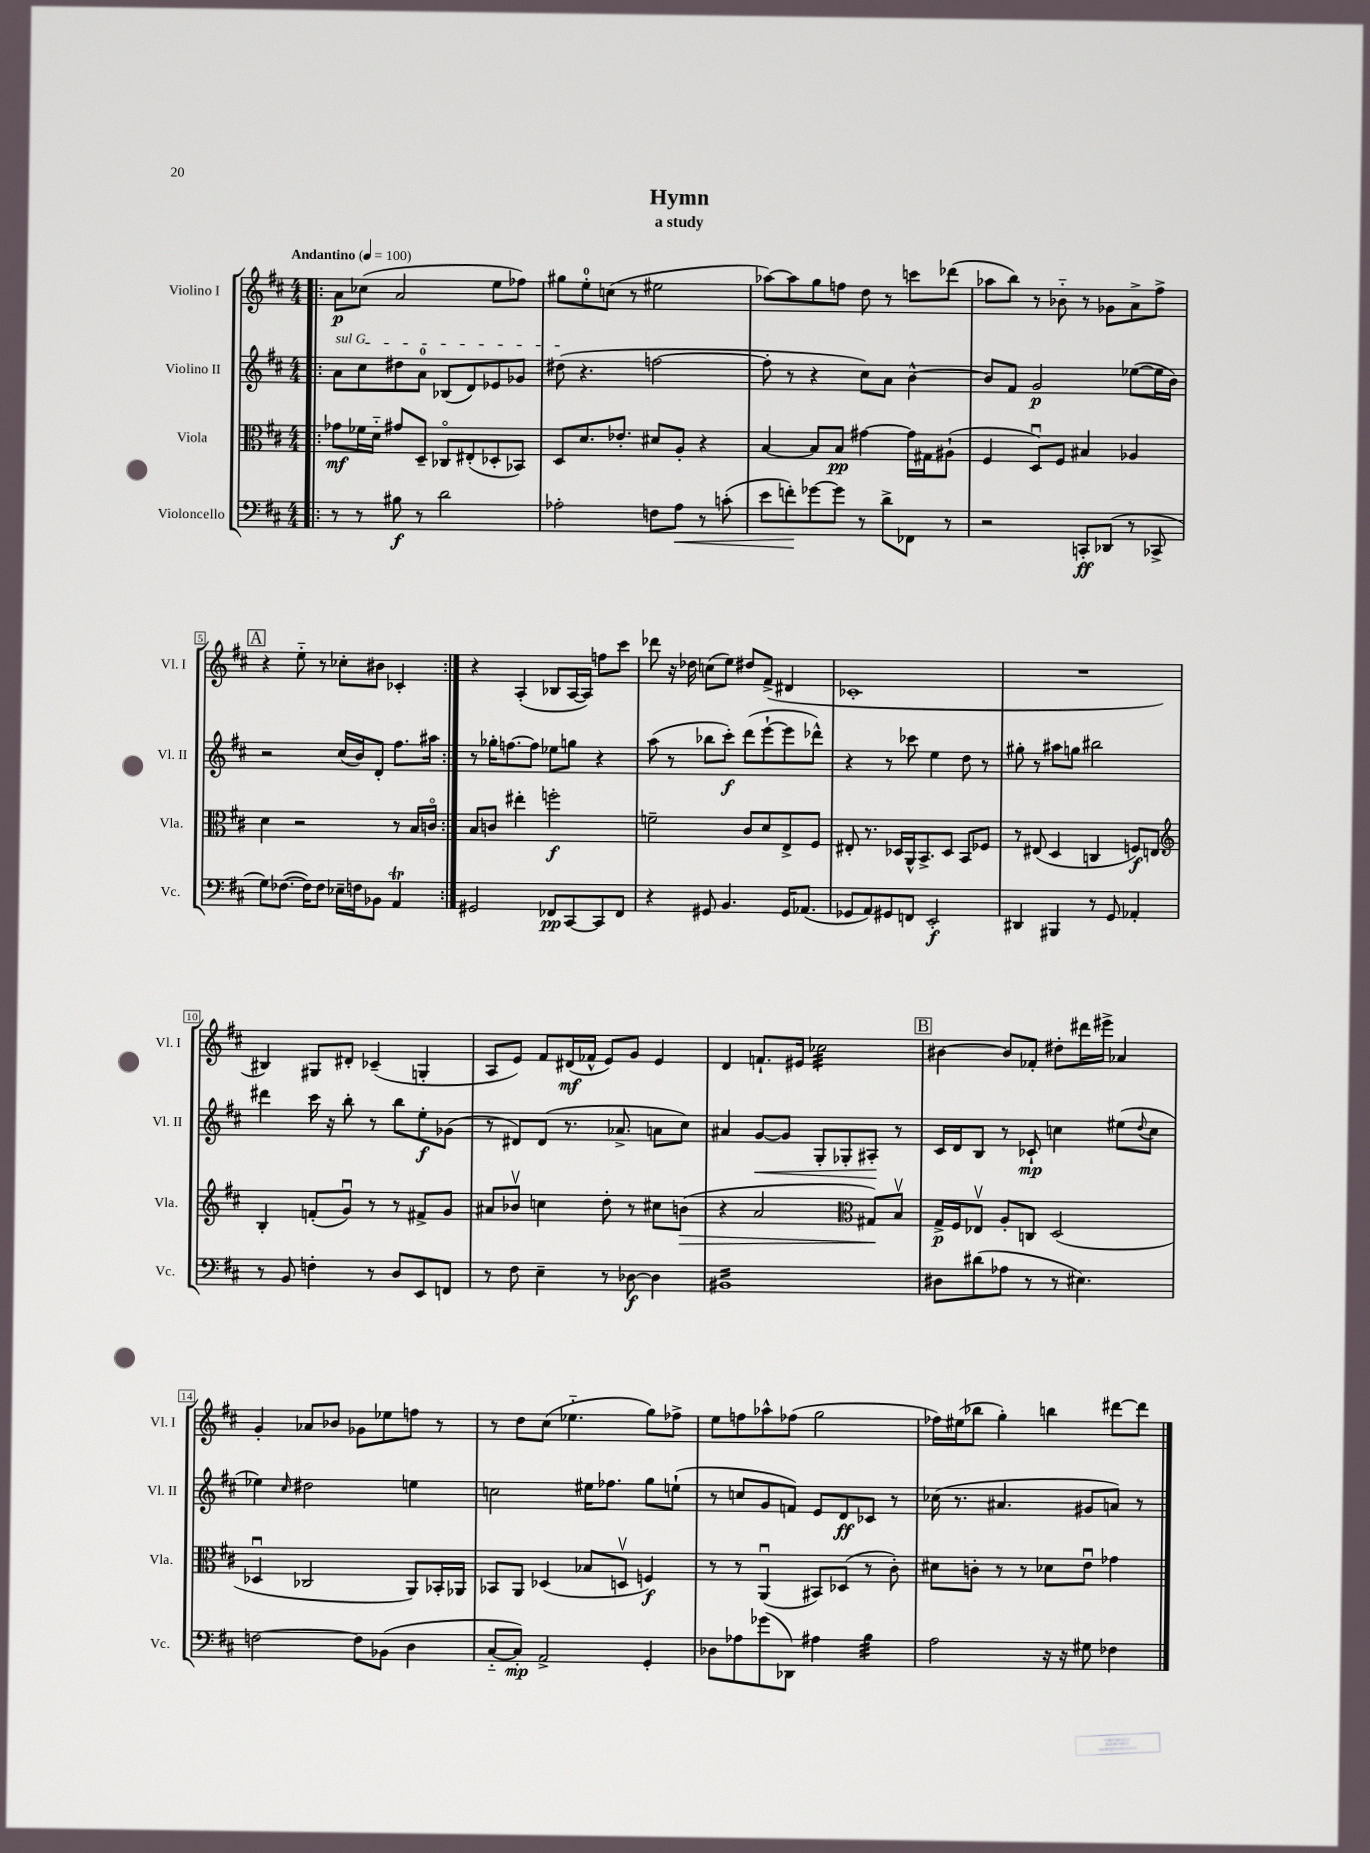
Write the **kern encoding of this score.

**kern	**kern	**kern	**kern
*staff4	*staff3	*staff2	*staff1
*clefF4	*clefC3	*clefG2	*clefG2
*k[f#c#]	*k[f#c#]	*k[f#c#]	*k[f#c#]
*M4/4	*M4/4	*M4/4	*M4/4
*MM100	*MM100	*MM100	*MM100
=!|:	=!|:	=!|:	=!|:
8r	8g-	8a	8a
8r	16f-	8cc#	(8cc-
.	16d'~	.	.
8B#	8g#	8dd#	2a
8r	8D~	8a	.
2d	8C-o	(8B-	.
.	(8E#'	8d)	.
.	8D-'	8e-	8ee
.	8BB-)	8g-	8ff-)
=	=	=	=
2A-'	8D	(8dd#	8gg#
.	8.d	4.r	8ee'
.	.	.	(8cc
.	8.e-'	.	.
.	.	.	8r
8F	8d#	[2ff	2ee#
8A-	8A'	.	.
8r	4r	.	.
(8c'	.	.	.
=	=	=	=
8e	[4B	8ff']	[8aa-)
8f')	.	8r	8aa-]
[8g-	8B]	4r	8gg
8g-]	8B	.	8ff
8r	[4g#	8cc#)	8dd
8d^	.	8a	8r
8FF-	16g#]	[4b^^	8ccc
.	16G#	.	.
8r	(8A#`	.	(8ddd-
=	=	=	=
2r	4F#	8b]	8aa-
.	.	8f#	8bb)
.	8Du)	2g	8r
.	8F#	.	8b-'~
8CC'	4B#	.	8r
(8DD-	.	.	8g-
8r	4A-	([8ee-	8a^
8CC-^	.	16ee-]	8ff#^
.	.	16b)	.
=	=	=	=
8G)	4d	2r	4r
([8.F-	.	.	.
.	2r	.	8ee'~
16F-])	.	.	.
8F-	.	.	8r
16E-~	.	(16cc#	8cc-'
16F	.	16b)	.
8BB-	.	8d'	8b#
4AA	8r	8.ff#	4c-'
.	16B	.	.
.	16co	16aa#	.
=:|!	=:|!	=:|!	=:|!
2GG#	8B	8r	4r
.	8c	16gg-'	.
.	.	[8.ff	.
.	4ee#'	.	(4A'
.	.	8ff]	.
8FF-	2ff'	8ee-	8B-
[8CC#	.	8gg	[16A
.	.	.	16A])
8CC#]	.	4r	8ff
8FF-	.	.	8ccc#
=	=	=	=
4r	2f~	(8aa	8ddd-
.	.	8r	16r
.	.	.	16dd-
8GG#	.	8bb-	(8cc
4.BB	.	8ccc#')	8ee)
.	8c#	(8ddd	8dd#
.	8d	[8eee`	(8f#^
16GG#	8E^	8eee]	4d#
(8.AA-	.	.	.
.	8F#	8ddd-^^)	.
=	=	=	=
8GG-	8E#'	4r	1c-'
8AA)	8.r	.	.
8GG#	.	8r	.
.	16D-	.	.
8FF	16AA^^	8ccc-	.
.	8.BB^	.	.
2EE'	.	4ee	.
.	8D-	.	.
.	8BB	8dd	.
.	8F-	8r	.
=	=	=	=
4DD#	8r	8gg#'	1r
.	(8E#	8r	.
4BBB#	4D	8aa#	.
.	.	8gg	.
8r	4C	2bb#	.
8GG	.	.	.
4AA-'	8F)	.	.
.	8E	.	.
=	=	=	=
*	*clefG2	*	*
8r	4B'	4ddd#	4B#)
8BB	.	.	.
4F'	(8f'	16ccc#	8G#
.	.	16r	.
.	8gu)	8bb'	8d#'
8r	8r	8r	(4c-~
8D	8r	8bb	.
8EE	8f#^	8ee'	4G'
8FF	8g	(8g-	.
=	=	=	=
8r	8a#	8r	8A
8F#	8b-v	8d#)	8e)
4E~	4cc	(8d#	8f#
.	.	8.r	(16d#
.	.	.	16f-^^
8r	8dd'	.	8e)
.	.	8.a-^	.
[8D-	8r	.	8g
4D-]	8cc#	8a	4e
.	(8b	8cc#)	.
=	=	=	=
1BB#	4r	4a#	4d
.	2a	[8g	8.f`
.	.	8g]	.
.	.	.	16e#
.	.	8G'	2cc-
.	.	8G-'	.
*	*clefC3	*	*
.	8G#)	8A#'	.
.	8Bv	8r	.
=	=	=	=
8D#	16G^	16c#	[4b#
.	16F#	16d	.
(8d#	8E-v	8B	.
8A-	8A'	8r	8b#]
8r	8C	8c-`	8f-'
8r	(2D	4cc	8dd#'
4.E#)	.	.	16ddd#
.	.	.	16eee#^
.	.	(8ee#	4a-
.	.	8qqdd	.
.	.	8cc	.
=	=	=	=
[2F	4D-u	4ee-)	4g'
.	.	16qqcc#	.
.	2C-	2dd#	8a-
.	.	.	8b-
8F]	.	.	8g-
(8BB-	.	.	8ee-
4D	8AA)	4ee	8ff
.	16BB-'	.	8r
.	16AA-	.	.
=	=	=	=
[8C#'~	8BB-	2cc	8r
8C#'])	8AA	.	8dd
2AA^	(4D-	.	(8cc#
.	.	.	4.ee-'~
.	8B-	16ee#	.
.	.	8.ff-	.
.	8Dv	.	.
4GG'	4F)	8gg	8gg)
.	.	(8ee`	8ff-^
=	=	=	=
8D-	8r	8r	8ee
8A-	8r	8cc	8ff
(8g-	(4AAu	8g	8aa-^^
8DD-)	.	8f)	(8ff-
4A#	8BB#)	8e	2gg
.	(8D-	8d	.
4B	8r	8c-	.
.	8c#')	8r	.
=	=	=	=
2A	8d#	(16cc-	16ff-)
.	.	8.r	(16ee#
.	8c'	.	8bb-
.	8r	4.a#	4gg')
.	8r	.	.
16r	8d-	.	4bb
16r	.	.	.
8G#	8eu	8g#	.
4F-	4g-	8a)	[8ddd#
.	.	8r	8ddd#]
==	==	==	==
*-	*-	*-	*-
